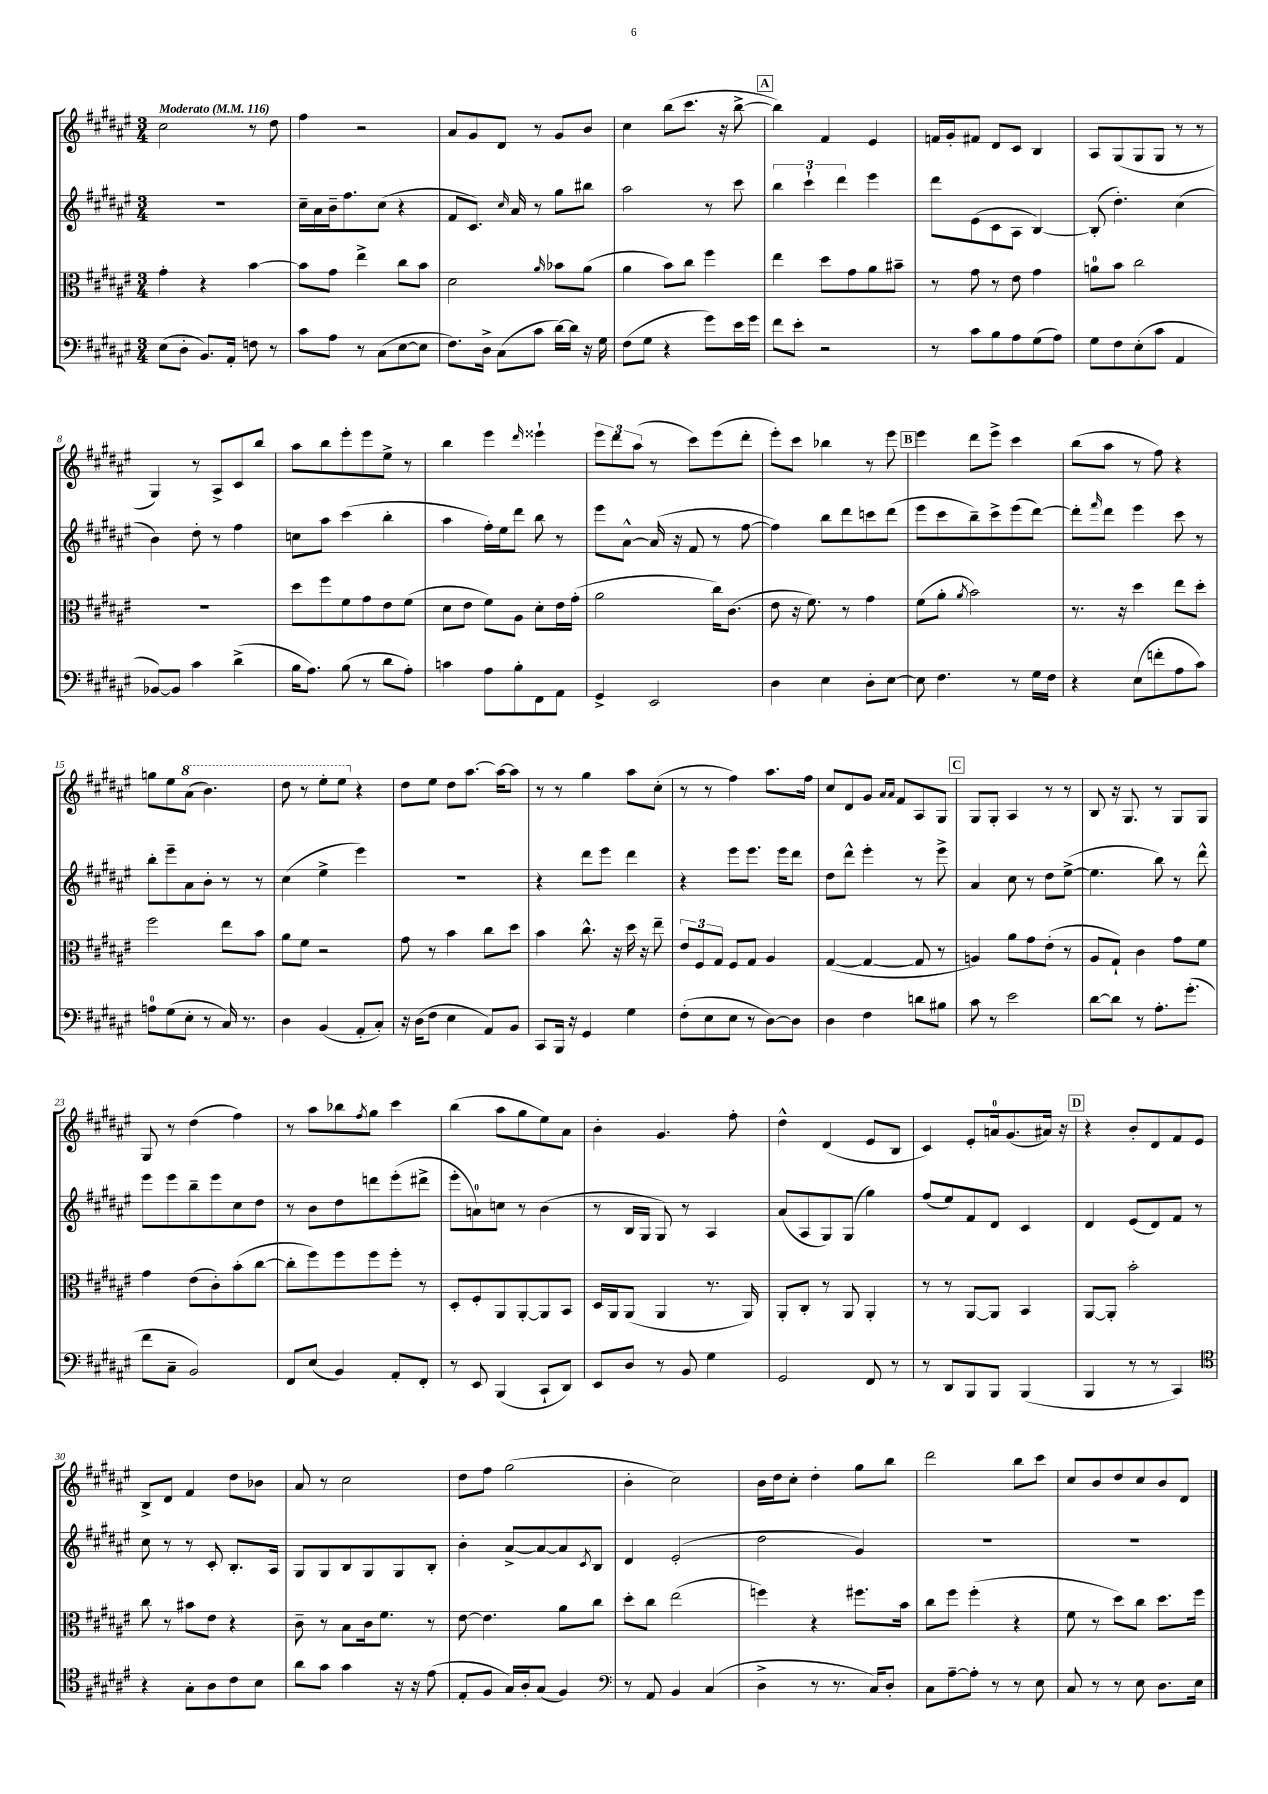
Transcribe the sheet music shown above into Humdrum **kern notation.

**kern	**kern	**kern	**kern
*part4	*part3	*part2	*part1
*staff4	*staff3	*staff2	*staff1
*clefF4	*clefC3	*clefG2	*clefG2
*k[f#c#g#d#a#e#]	*k[f#c#g#d#a#e#]	*k[f#c#g#d#a#e#]	*k[f#c#g#d#a#e#]
*M3/4	*M3/4	*M3/4	*M3/4
*MM116	*MM116	*MM116	*MM116
=1	=1	=1	=1
!	!	!	!LO:TX:a:B:t=Moderato
(8E#\L	4g#'\	2.r	2cc#\
8D#'\J	.	.	.
8.BB/L)	4r	.	.
16AA#'/Jk	.	.	.
8Fn\	[4b\	.	8r
8r	.	.	8dd#\
=2	=2	=2	=2
8c#\L	8b\L]	16cc#~\LL	4ff#\
.	.	16a#\	.
8A#\J	8g#\J	16b~\J	.
.	.	8.ff#\	.
8r	4ee#^\	.	2r
(8C#\L	.	(8cc#\J	.
[8E#\	8cc#\L	4r	.
8E#\J]	8b\J	.	.
=3	=3	=3	=3
8.F#\L)	2d#\	8f#/L	8a#/L
.	.	8.c#/J)	8g#/
16D#^\Jk	.	.	.
(8C#\L	.	.	8d#/J
.	.	16qqcc#/	.
.	.	16a#/	.
8c#\J	.	8r	8r
.	16qqa#/	.	.
[16d#\LL)	8b-X\L	8gg#\L	8g#/L
16d#\JJ]	.	.	.
16r	(8a#\J	8bb#X\J	8b/J
16G#\	.	.	.
=4	=4	=4	=4
(8F#\L	4a#\	2aa#\	4cc#\
8G#\J	.	.	.
4r	8b\L)	.	(8bb\L
.	8cc#\J	.	8.ccc#\J
8g#\L)	4ff#\	8r	.
.	.	.	16r
16e#\L	.	8ccc#\	[8bb^\
16g#\JJ	.	.	.
!!LO:REH:place=s1:t=A
=5	=5	=5	=5
8f#\L	4ee#\	6bb\	4bb\])
8e#'\J	.	.	.
.	.	6ccc#`\	.
2r	8dd#\L	.	4f#/
.	.	6ddd#\	.
.	8g#\	.	.
.	8a#\	4eee#\	4e#/
.	8b#X~\J	.	.
=6	=6	=6	=6
8r	8r	8ddd#\L	16fn/LL
.	.	.	16g#'/J
8c#\L	8g#\	(8e#\	8f#X/J
8B\	8r	8c#\	8d#/L
8A#\	8e#\	8A#\J	8c#/J
(8G#\	4g#\	[4B/)	4B/
8A#\J)	.	.	.
=7	=7	=7	=7
8G#\L	8an\L	(8B'/]	8A#/L
8F#\	8b\J	4.dd#'\)	(8G#/
(8E#'\	2cc#\	.	8G#/
8c#\J	.	.	8G#/J
4AA#/	.	(4cc#\	8r
.	.	.	8r
!!LO:LB:g=z
=8	=8	=8	=8
[8BB-X/L)	2.r	4b\)	4G#/)
8BB-/J]	.	.	.
4c#\	.	8dd#'\	8r
.	.	8r	8A#^/L
(4d#^\	.	4ff#\	8c#/
.	.	.	8bb/J
=9	=9	=9	=9
16B\KL	8dd#\L	8ccn\L	8aa#\L
8.A#\J)	.	.	.
.	8ff#\	8aa#\J	8bb\
(8B\	8f#\	(4ccc#\	8eee#'\
8r	8g#\	.	8eee#\
8d#\L	8e#\	4bb'\	8ee#^\J
8A#'\J)	(8f#\J	.	8r
=10	=10	=10	=10
4cn\	8d#\L	4aa#\	4bb\
.	8e#\J	.	.
8A#\L	8f#\L)	16ff#'\LL)	4eee#\
.	.	16ee#\J	.
8B'\	8A#\J	8ddd#\J	.
.	.	.	16qqddd#/
8FF#\	8d#'\L	8bb\	4eee##X`\
8AA#\J	16e#\L	8r	.
.	(16g#'\JJ	.	.
=11	=11	=11	=11
4GG#^/	2a#\	8eee#\L	12eee#\L
.	.	.	12ddd#\
.	.	[8a#^^\J	.
.	.	.	(12aa#\J
2EE#/	.	(16a#/]	8r
.	.	16r	.
.	.	8f#/	8ccc#\L)
.	16cc#\KL)	8r	(8eee#\
.	(8.c#\J	.	.
.	.	[8ff#\	8ddd#'\J
=12	=12	=12	=12
4D#\	8e#\	4ff#\])	8eee#'\L)
.	16r	.	8ccc#\J
.	8.f#\)	.	.
4E#\	.	8bb\L	4bb-X\
.	8r	8ddd#\	.
8D#'\L	4g#\	8cccn\	8r
[8E#\J	.	(8ddd#\J	8eee#\
!!LO:REH:place=s1:t=B
=13	=13	=13	=13
8E#\]	(8f#\L	8eee#\L	4eee#\
4.F#\	8a#'\J	8ccc#\	.
.	8qa#/	.	.
.	2b\)	8bb~\)	8ddd#\L
.	.	8ccc#^\	8eee#^\J
8r	.	(8eee#\	4ccc#\
16G#\LL	.	[8ddd#\J)	.
16F#\JJ	.	.	.
=14	=14	=14	=14
4r	8.r	8ddd#'\L]	(8bb\L
.	.	16qqfff#/	.
.	.	8ddd#\J	8aa#\J
.	16r	.	.
(8E#\L	4dd#\	4eee#\	8r
8fn'\	.	.	8ff#\)
8A#\	8ee#\L	8ccc#\	4r
8c#\J)	8dd#'\J	8r	.
!!LO:LB:g=z
=15	=15	=15	=15
8An\L	2ff#\	8bb'\L	8ggn\L
(8G#\	.	8eee#~\	8ee#\
*	*	*	*8va
8E#'\J	.	8a#\	(8aa#\J
8r	.	8b'\J	4.bb\)
16C#/)	8ee#\L	8r	.
8.r	.	.	.
.	8b\J	8r	.
=16	=16	=16	=16
4D#\	8a#\L	(4cc#\	8ddd#\
.	8f#\J	.	8r
(4BB/	2r	4ee#^\	8eee#'\L
.	.	.	8eee#\J
*	*	*	*X8va
8AA#'/L	.	4eee#\)	4r
8C#'/J)	.	.	.
=17	=17	=17	=17
16r	8g#\	2.r	8dd#\L
(16D#\KL	.	.	.
8F#\J	8r	.	8ee#\J
4E#\	4b\	.	8dd#\L
.	.	.	[8.aa#\J
8AA#/L)	8cc#\L	.	.
.	.	.	16aa#\KL_
8BB/J	8dd#\J	.	8aa#\J]
=18	=18	=18	=18
8CC#/L	4b\	4r	8r
16BBB/Jk	.	.	8r
16r	.	.	.
4GG#/	8.cc#^^\	8ddd#\L	4gg#\
.	.	8eee#\J	.
.	16r	.	.
4G#\	16dd#\	4ddd#\	8aa#\L
.	16r	.	.
.	8ee#~\	.	(8cc#'\J
=19	=19	=19	=19
(8F#'\L	12e#/L	4r	8r
.	12F#/	.	.
8E#\	.	.	8r
.	12G#/J	.	.
8E#\J	8F#/L	8eee#\L	4ff#\)
8r	8G#/J	8.eee#\J	.
[8D#\L)	4A#/	.	8.aa#\L
.	.	16eee#\KL	.
8D#\J]	.	8ddd#\J	.
.	.	.	16ff#\Jk
=20	=20	=20	=20
4D#\	([4G#/	8dd#\L	8cc#/L
.	.	8ddd#^^\J	8d#/
4F#\	4G#/_	4eee#'\	8g#/J
.	.	.	16qqa#/LL
.	.	.	16qqa#/JJ
.	.	.	8f#/L
8dn\L	8G#/]	8r	8A#/
8B#X\J	8r	8eee#^\	8G#/J
!!LO:REH:place=s1:t=C
=21	=21	=21	=21
8c#\	4An/)	4a#/	8G#/L
8r	.	.	8G#'/J
2e#\	8a#\L	8cc#\	4A#/
.	8g#\	8r	.
.	(8e#'\J	8dd#\L	8r
.	8r	([8ee#^\J	8r
=22	=22	=22	=22
[8d#\L	8A#/L	4.ee#\]	8B/
8d#\J]	8G#`/J)	.	16r
.	.	.	8.G#/
8r	4c#\	.	.
8.A#'\L	.	8bb\)	8r
.	8g#\L	8r	8G#/L
(8.g#'\J	.	.	.
.	8f#\J	8ddd#^^\	8G#/J
!!LO:LB:g=z
=23	=23	=23	=23
8f#\L	4g#\	8eee#\L	8G#/
8C#~\J	.	8eee#\	8r
2BB/)	(8e#\L	8bb~\	(4dd#\
.	8c#'\)	8eee#\	.
.	(8b'\	8cc#\	4ff#\)
.	[8cc#\J	8dd#\J	.
=24	=24	=24	=24
8FF#/L	8cc#'\L]	8r	8r
(8E#/J	8ff#\)	8b\L	8aa#\L
4BB/)	8ff#\	8dd#\	8bb-X\
.	.	.	8qff#/
.	8ff#\	8dddn\	8gg#\J
8AA#'/L	8ff#'\J	(8eee#'\	4ccc#\
8FF#'/J	8r	8ddd#X^\J	.
=25	=25	=25	=25
8r	8D#'/L	8eee#'\L	(4bb\
8EE#/	8F#'/	8an\)	.
(4BBB/	8AA#/	8ccn\J	8aa#\L
.	[8AA#'/	8r	8gg#\
8CC#`/L	8AA#/]	(4b\	8ee#\)
8DD#/J)	8BB/J	.	8a#\J
=26	=26	=26	=26
8EE#/L	16D#/LL	8r	4b'\
.	16AA#/J	.	.
8D#/J	(8AA#/J	16B/LL	.
.	.	16G#/JJ	.
8r	4AA#/	8G#/)	4.g#/
8BB/	.	8r	.
4G#\	8.r	4A#/	.
.	.	.	8ff#'\
.	16AA#/)	.	.
=27	=27	=27	=27
2GG#/	8AA#'/L	(8a#/L	4dd#^^\
.	8C#'/J	8A#/	.
.	8r	8G#/)	(4d#/
.	8AA#/	(8G#/J	.
8FF#/	4AA#'/	4gg#\)	8e#/L
8r	.	.	8B/J
=28	=28	=28	=28
8r	8r	(8ff#/L	4c#/)
8DD#/L	8r	8ee#/)	.
8BBB/	[8AA#/L	8f#/	8e#'/L
8BBB/J	8AA#/J]	8d#/J	16an/k
.	.	.	(8.g#/
(4BBB/	4BB/	4c#/	.
.	.	.	16a#X/Jk)
.	.	.	16r
!!LO:REH:place=s1:t=D
=29	=29	=29	=29
4BBB/	[8AA#/L	4d#/	4r
.	8AA#'/J]	.	.
8r	2b'\	(8e#/L	8b'/L
8r	.	8d#/)	8d#/
4CC#/)	.	8f#/J	8f#/
.	.	8r	8e#/J
!!LO:LB:g=z
=30	=30	=30	=30
*clefC4	*	*	*
4r	8cc#\	8cc#\	8B^/L
.	8r	8r	8d#/J
8G#'\L	8b#X\L	8r	4f#/
8A#\	8e#\J	8c#'/	.
8c#\	4r	8.B'/L	8dd#\L
8B\J	.	.	8b-X\J
.	.	16A#/Jk	.
=31	=31	=31	=31
8a#\L	8c#~\	8G#/L	8a#/
8g#\J	8r	8G#/	8r
4g#\	8B\L	8B/	2cc#\
.	16c#\k	8G#/	.
.	8.f#\J	.	.
16r	.	8G#/	.
16r	.	.	.
(8e#\	8r	8B'/J	.
=32	=32	=32	=32
8E#'/L	[8e#\	4b'\	8dd#\L
8F#/J	4.e#\]	.	8ff#\J
16G#/LL)	.	[8a#^/L	(2gg#\
16A#'/J	.	.	.
(8G#/J	.	8a#/_	.
4F#/)	8a#\L	8a#/]	.
.	.	8qc#/	.
.	8cc#\J	8B/J	.
=33	=33	=33	=33
*clefF4	*	*	*
8r	8dd#'\L	4d#/	4b'\
8AA#/	8cc#\J	.	.
4BB/	(2ee#\	(2e#'/	2cc#\)
(4C#/	.	.	.
=34	=34	=34	=34
4D#^\	4ffn\)	2dd#\	16b\LL
.	.	.	16dd#\J
.	.	.	8cc#'\J
8r	4r	.	4dd#'\
8.r	.	.	.
.	8.ff#X\L	4g#/)	8gg#\L
16C#/KL)	.	.	.
8D#'/J	.	.	8bb\J
.	16b\Jk	.	.
=35	=35	=35	=35
8C#\L	8cc#\L	2.r	2ddd#\
[8A#~\	8ff#\J	.	.
8A#'\J]	(4ff#'\	.	.
8r	.	.	.
8r	4r	.	8bb\L
8E#\	.	.	8ccc#\J
=36	=36	=36	=36
8C#/	8f#\	2.r	8cc#/L
8r	8r	.	8b/
8r	8dd#\L)	.	8dd#/
8E#\	8cc#\J	.	8cc#/
8.D#\L	8.dd#\L	.	8b/
.	.	.	8d#/J
16E#\Jk	16ff#\Jk	.	.
==	==	==	==
*-	*-	*-	*-
